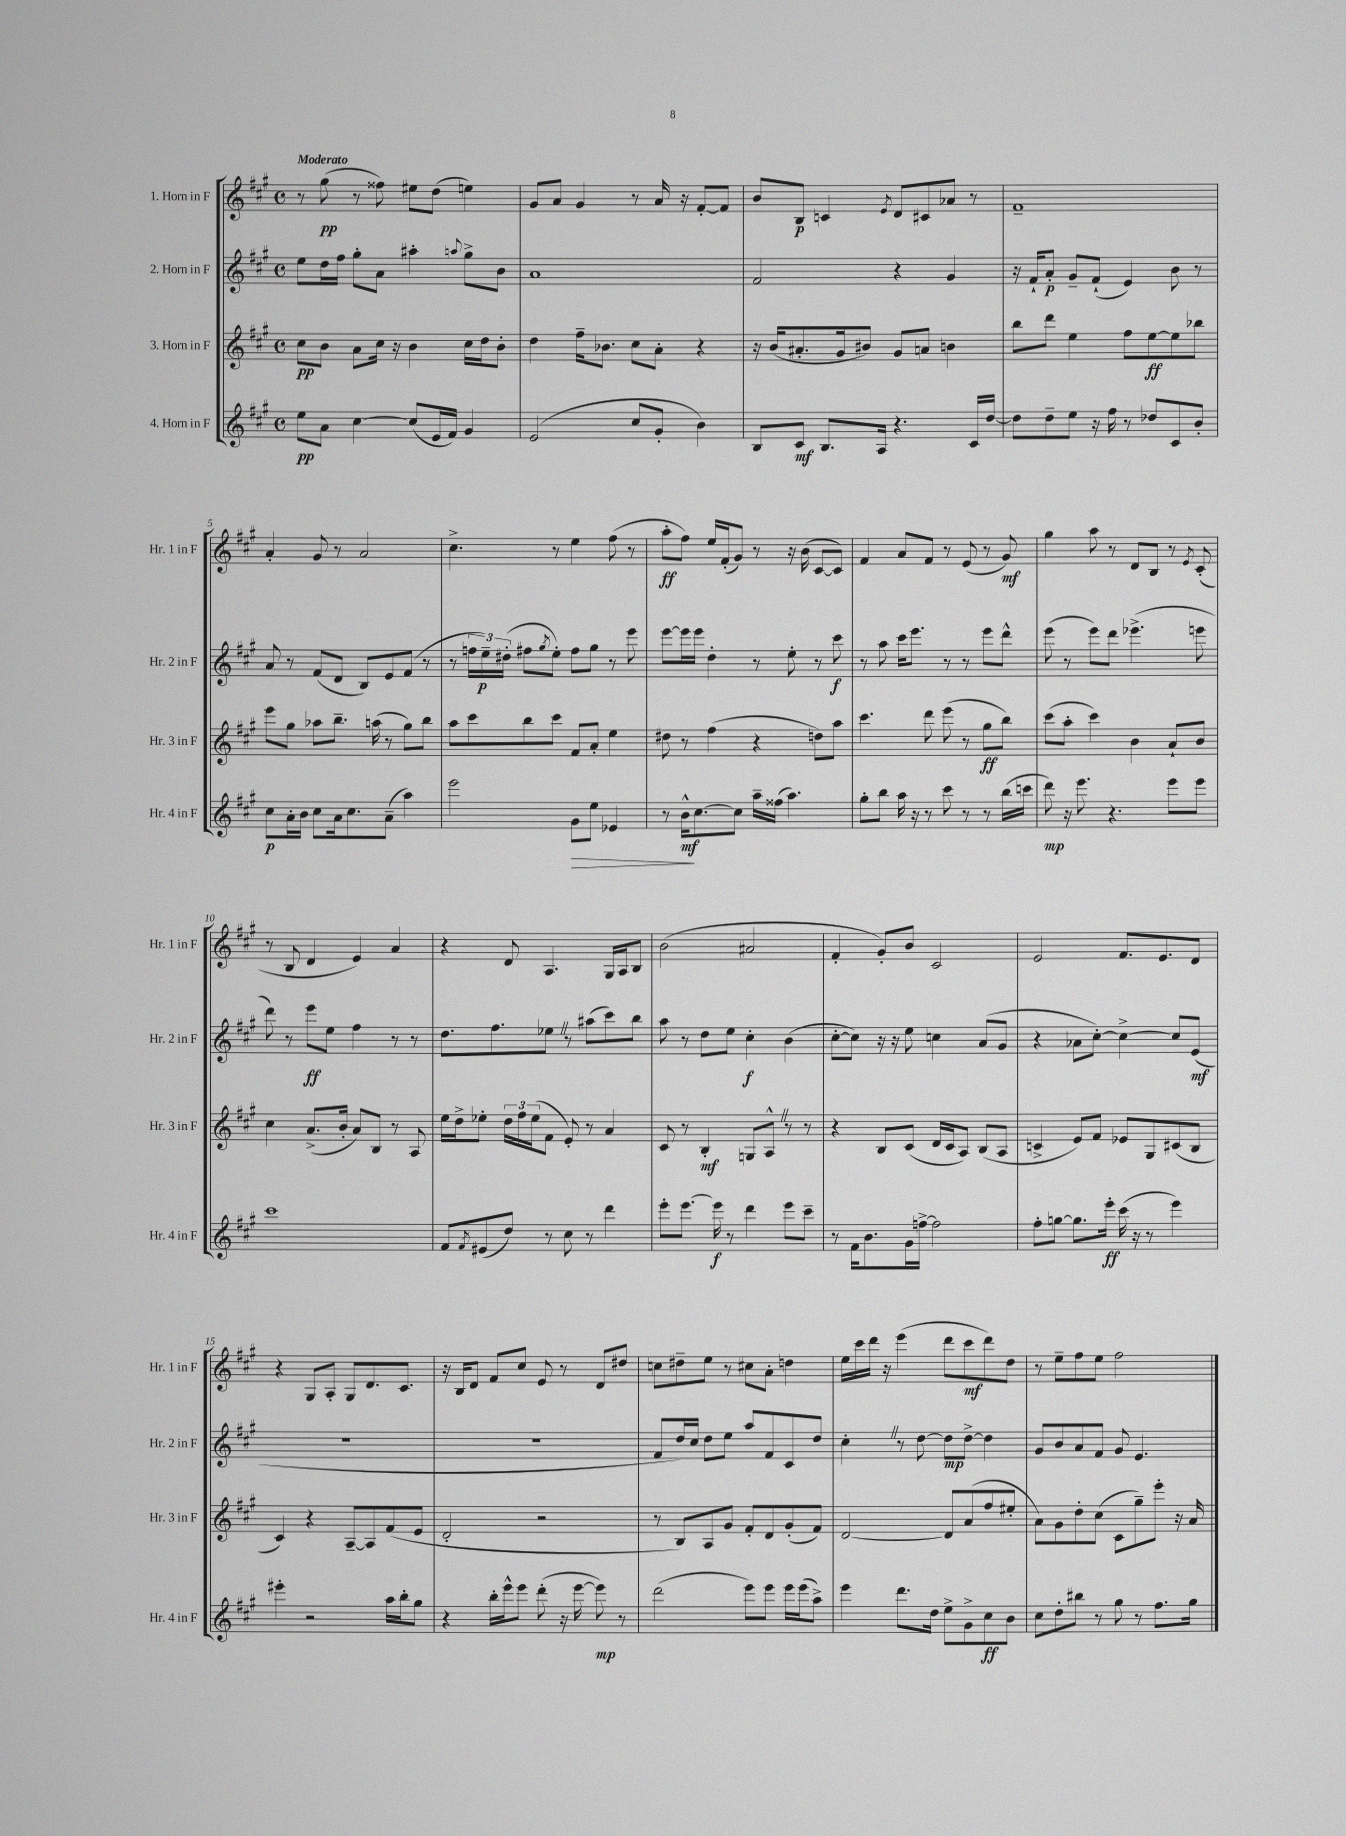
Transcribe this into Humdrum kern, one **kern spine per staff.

**kern	**kern	**kern	**kern
*staff4	*staff3	*staff2	*staff1
*clefG2	*clefG2	*clefG2	*clefG2
*k[f#c#g#]	*k[f#c#g#]	*k[f#c#g#]	*k[f#c#g#]
*M4/4	*M4/4	*M4/4	*M4/4
*met(c)	*met(c)	*met(c)	*met(c)
8ee	8cc#	8ee	8r
8a	8b	16dd	(8gg#
.	.	16ff#	.
[4cc#	8a	8gg#'	8r
.	16cc#	8a	8ff##)
.	16r	.	.
(8cc#]	4b	4aa#'	8ee#
16e	.	.	(8dd
16f#)	.	.	.
.	.	8qqaa	.
4g#	16cc#	8gg#^	4ee)
.	16dd	.	.
.	8b'	8b	.
=	=	=	=
(2e	4dd	1a	8g#
.	.	.	8a
.	16ff#~	.	4g#
.	8.b-	.	.
8cc#	8cc#	.	8r
8g#'	8a'	.	16a
.	.	.	16r
4b)	4r	.	[8f#'
.	.	.	8f#]
=	=	=	=
8B	16r	2f#	8b
.	(16b	.	.
8c#	8.a#'	.	8B
8.B	.	.	4c
.	16g#	.	.
.	8b#)	.	.
16A	.	.	.
.	.	.	8qe
4.r	8g#	4r	8d
.	8a	.	8c#
.	4b	4g#	8a-
16c#	.	.	8r
[16dd	.	.	.
=	=	=	=
8dd]	8bb	16r	1f#~
.	.	16f#`	.
8dd~	8ddd	8a'	.
8ee	4ee	8g#~	.
16r	.	(8f#`	.
16ff#	.	.	.
8r	8ff#	4e)	.
8dd-	[8ee	.	.
8c#	8ee]	8b	.
8b'	8bb-	8r	.
=	=	=	=
8cc#	8eee	8a	4a'
16a'	8gg#	8r	.
16b	.	.	.
8cc#	8aa-	(8f#	8g#
16a	8.bb~	8d	8r
8.cc#	.	.	.
.	.	8B)	2a
.	(16aa	.	.
(8a~	8r	8e	.
4aa)	8gg#)	(8f#	.
.	8bb	8r	.
=	=	=	=
2eee	8aa	8r	4.cc#^
.	8ccc#	24ff	.
.	.	24ee~)	.
.	.	(24dd#'	.
.	8bb	8ff#	.
.	.	8qgg#	.
.	8ccc#	8ee')	8r
8g#	8f#	8ff#	4ee
8ee	8a'	8gg#	.
4e-	4ee	8r	(8ff#
.	.	8eee	8r
=	=	=	=
8r	8dd#	[8eee	8aa'
16b^^	8r	16eee]	8ff#)
[8.cc#	.	16eee	.
.	(4ff#	4dd'	16ee
.	.	.	(16f#'
8cc#]	.	.	8g#)
16aa~	4r	8r	8r
(16ff##	.	.	.
4.aa)	.	8ee'	16r
.	.	.	(16b
.	8dd)	8r	[8c#
.	8aa	8ccc#	8c#])
=	=	=	=
8gg#'	4.ccc#	8r	4f#
8bb	.	8aa	.
16aa	.	16ccc#	8a
16r	.	8.eee	.
8r	8ddd	.	8f#
8ccc#	(8eee	8r	8r
8r	8r	8r	(8e
8r	8gg#	8eee	8r
(16bb	8bb)	8ddd^^	8g#)
16ccc	.	.	.
=	=	=	=
8ddd)	(8ccc#	(8eee	4gg#
16r	8aa'	8r	.
8.eee	.	.	.
.	4ccc#)	8eee)	8aa
4.r	.	8ddd	8r
.	4b	(4.eee-^	8d
.	.	.	8B
8eee	8a`	.	8r
.	.	.	8qe
8eee	8b	8eee	(8c#'
=	=	=	=
1ccc#	4cc#	8ddd)	8r
.	.	8r	8B
.	(8.a^	8eee	4d
.	.	8ee	.
.	16b'	.	.
.	8a)	4ff#	4e)
.	8B	.	.
.	8r	8r	4a
.	8A	8r	.
=	=	=	=
8f#	16ee	8.dd	4r
.	16dd^	.	.
8qf#	.	.	.
(8e#	8ee-'	.	.
.	.	8.ff#	.
8dd)	24dd	.	8d
.	24ff#	.	.
.	(24ee-	.	.
8r	8f#	8ee-	4.A
8cc#	8e')	8r	.
8r	8r	(8aa#	.
4ddd	4a	8ccc#)	16G#
.	.	.	16A
.	.	8bb	8B
=	=	=	=
8eee'	8c#	8aa	(2b
[8.eee	8r	8r	.
.	4B'	8dd	.
16eee]	.	.	.
8r	.	8ee	.
4ddd	8G	4cc#'	2a#
.	8A^^	.	.
8eee	8r	(4b	.
8ccc#~	8r	.	.
=	=	=	=
8r	4r	[8cc#'	4f#'
16f#	.	8cc#])	.
8.b	.	.	.
.	8B	16r	8g#')
.	.	16r	.
16g#	(8c#	8ee	8b
[16ff^	.	.	.
2ff]	16d	4cc	2c#
.	16c#	.	.
.	8A)	.	.
.	(8B	(8a	.
.	8A	8g#	.
=	=	=	=
8ff#'	4c^	4r	2e
[8gg	.	.	.
8.gg]	8e)	8a-	.
.	8f#	[8cc#')	.
16eee'	.	.	.
(16ccc#	8e-	4cc#^_	8.f#
16r	.	.	.
8r	8G#	.	.
.	.	.	8.e
4eee)	(8c#	8cc#]	.
.	8B	(8e	8d
=	=	=	=
4eee#'	4c#)	1r	4r
2r	4r	.	8G#
.	.	.	8A'
.	[8A~	.	8G#
.	8A]	.	8.d
16aa	(8f#	.	.
16bb'	.	.	8.c#
8gg#	8e	.	.
=	=	=	=
4r	2d'	1r	16r
.	.	.	16B
.	.	.	8d
16bb'	.	.	8f#
16eee^^	.	.	.
8eee	.	.	8cc#
(8ddd'	2r	.	8e
16r	.	.	8r
[16eee	.	.	.
8eee])	.	.	8d
8r	.	.	8dd#
=	=	=	=
(2ddd	8r	8f#	8cc
.	8B)	16dd)	8dd#~
.	.	16cc#	.
.	8A	8dd	8ee
.	8g#	8ee	8r
8eee)	8f#'	8aa	8cc#
8eee	8d	8f#	8a'
16eee	(8g#'	8c#	4dd
(16eee	.	.	.
8aa^)	8f#)	8dd	.
=	=	=	=
4eee	[2d	4cc#'	16ee
.	.	.	16ccc#
.	.	.	16ddd
.	.	.	16r
8.ddd	.	8r	(4eee
.	.	[8dd	.
16dd	.	.	.
8ee^	8d]	8dd]	8ddd
8g#^	(8a	[8dd^	8ccc#
8cc#	8ff#	4dd]	8ddd)
8b	8ee#'	.	8dd
=	=	=	=
8cc#	8a)	8g#	8r
8dd'	8g#	8b	8ee~
8bb#	8dd'	8a	8ff#
8r	(8cc#	8f#	8ee
8gg#	8c#	8g#	2ff#
8r	8gg#~)	4.e	.
8.ff#	8eee'	.	.
.	16r	.	.
16gg#	16a	.	.
==	==	==	==
*-	*-	*-	*-
